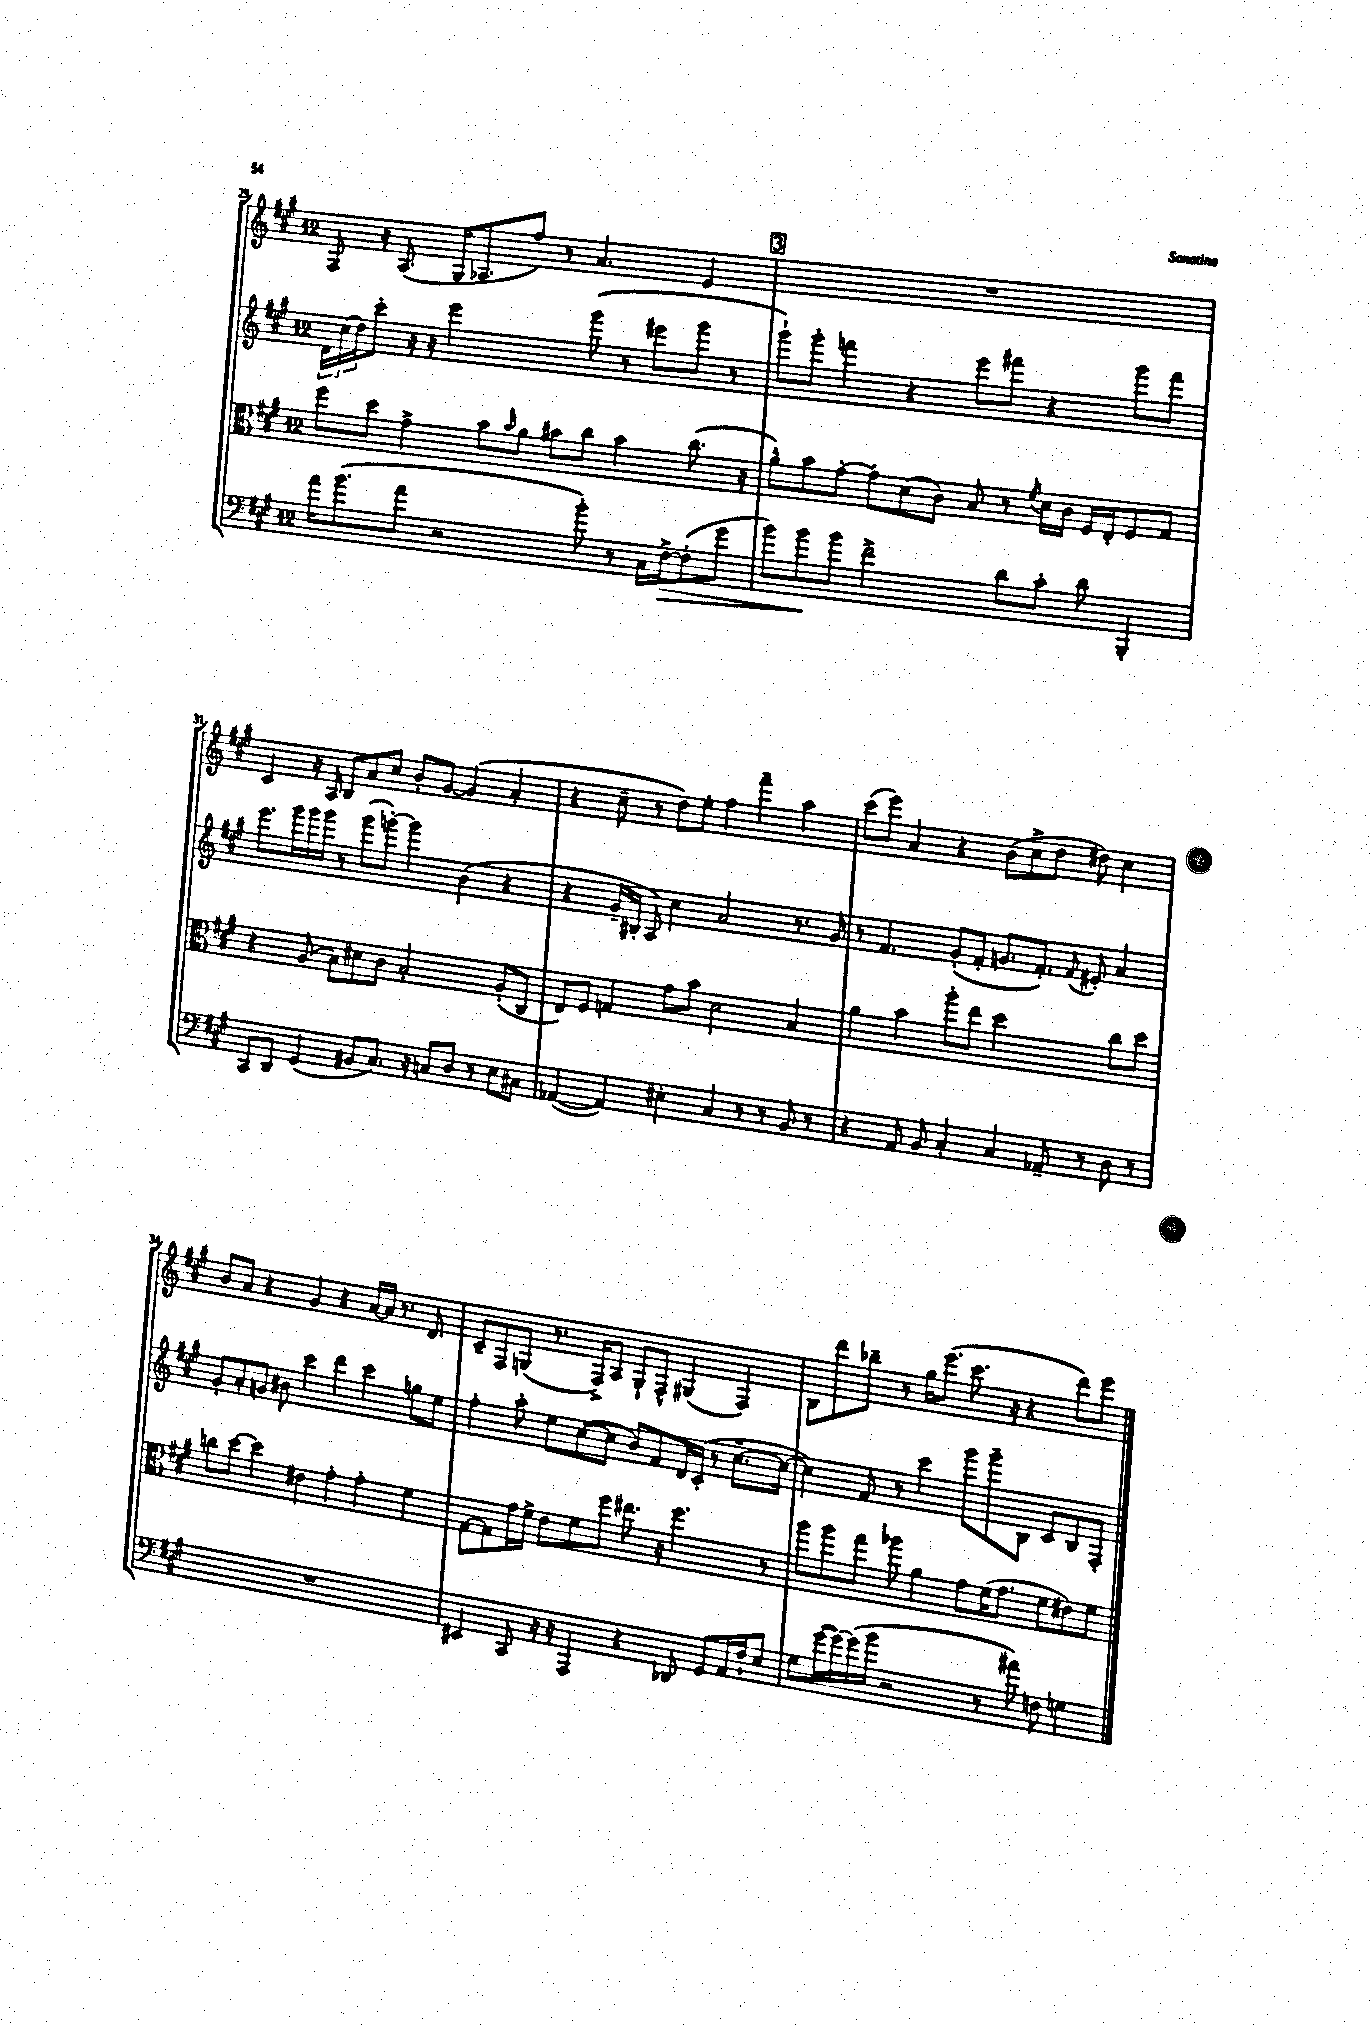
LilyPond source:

<<
\new StaffGroup <<
\new Staff = "s0" {
    \clef treble \key a \major \once \override Staff.TimeSignature.style = #'single-digit \time 12/8
    fis8 r16 a8.( gis16 aes8. fis''8) r8 a'4. e'4 |
    \mark \markup { \box "3" } R1. |
    cis'4 r16 a16 b8 a'8 cis''8 b'8-. gis'8~ gis'4( a'4-. |
    r4 cis''8-- r8 d''8) e''8-. fis''4 fis'''4-- a''4 |
    cis'''8( e'''8) a'4 r4 b'8( cis''8-> d''8 dis''8) cis''4 |
    b'8 a'8 r4 gis'4 r4 a'16~ a'16 r8. d'8. |
    cis'8-- fis8 g8( r8. fis16->) a8 g8-! fis8-^ gis4( fis4) |
    b8 d'''8 bes''8-- r8 gis''16 e'''8.( cis'''8. r16 r4 d'''8) e'''8 \bar "|." |
}
\new Staff = "s1" {
    \clef treble \key a \major \once \override Staff.TimeSignature.style = #'single-digit \time 12/8
    \tuplet 3/2 { d'16 cis''16( d''16) } cis'''8-. r16 r16 e'''2 gis'''8( r8 eis'''8 gis'''8 r8 |
    \mark \markup { \box "3" } gis'''8-!) gis'''8-. f'''4 r4 e'''8 fis'''8 r4 gis'''8 fis'''8 |
    e'''8. gis'''16 gis'''16 gis'''16 r8 gis'''8( g'''8~-.) g'''4 b'4( r4 |
    r4 gis'16-- bis16-. a8) cis''4 a'2 r8. gis'16 |
    r8 fis'4. gis'8-.( fis'8-. g'8. fis'8.-.) \appoggiatura { fis'8 } eis'8-. a'4 |
    gis'8-. a'8-. g'8 bis'8 cis'''4 d'''4 cis'''4 g''8 e''8 |
    fis''4-. a''8-. e''8 cis''8~( cis''8 b'8) fis'8 d'16 cis'16-.( r8 cis''8.~-- cis''16~ |
    cis''4) fis'8 r8 cis'''4 gis'''8 gis'''8-- b8 cis'8 b8 fis8-. \bar "|." |
}
\new Staff = "s2" {
    \clef alto \key a \major \once \override Staff.TimeSignature.style = #'single-digit \time 12/8
    fis''8 d''8 gis'4-> b'8 \grace { b'16 } a'8 bis'8 cis''8 bis'4 cis''8.( r16 |
    \mark \markup { \box "3" } a'8-^) b'8 gis'8~-. gis'8-. d'8( cis'8) b8 r8 \acciaccatura { fis'8 } d'16 cis'16 fis16 e16-. fis8 gis8 |
    r4 a8( b8) dis'8 cis'8 b2-. a8-.( cis8 |
    e8) fis8 g4 gis'8 b'8 d'2 b4 |
    a'4 b'4 a''8-. e''8 d''2 cis''8 d''8 |
    c''8 d''8~ d''4 eis'4 gis'4-. gis'4-. fis'4 |
    gis8~ gis8 gis'16 fis'16-> e'8 fis'8 fis''8 eis''8. r16 fis''4. r8 |
    a''8 a''8 gis''8 aes''8 a'4 gis'8 fis'16( gis'8. fis'8 eis'8) fis'8 \bar "|." |
}
\new Staff = "s3" {
    \clef bass \key a \major \once \override Staff.TimeSignature.style = #'single-digit \time 12/8
    a'16 b'8.( a'8 r2 b'8-.) r8 cis16 fis16~->\> fis8-.( gis'8 |
    \mark \markup { \box "3" } b'8) b'8\! b'8 fis'2-> d'8 cis'8-. d'8 b,,4-. |
    cis,8 d,8 gis,4( bis,8 cis8.) r16 c8 d8 r8 e8 cis8 |
    aes,4~( aes,4) eis4-. cis4 r8 r8 b,8 r8 |
    r4 a,8 b,8 cis4-. cis4 aes,8-- r8 d8 r8 |
    R1. |
    eis,4 cis,8 r16 r16 a,,4 r4 des,8 gis,8 a,16 fis16-! e8 |
    gis8 gis'16~( gis'16~) gis'16( b'16 r2 r8 ais'8) f8 g4 \bar "|." |
}
>>
>>
\layout { \context { \Score currentBarNumber = #29 } }
